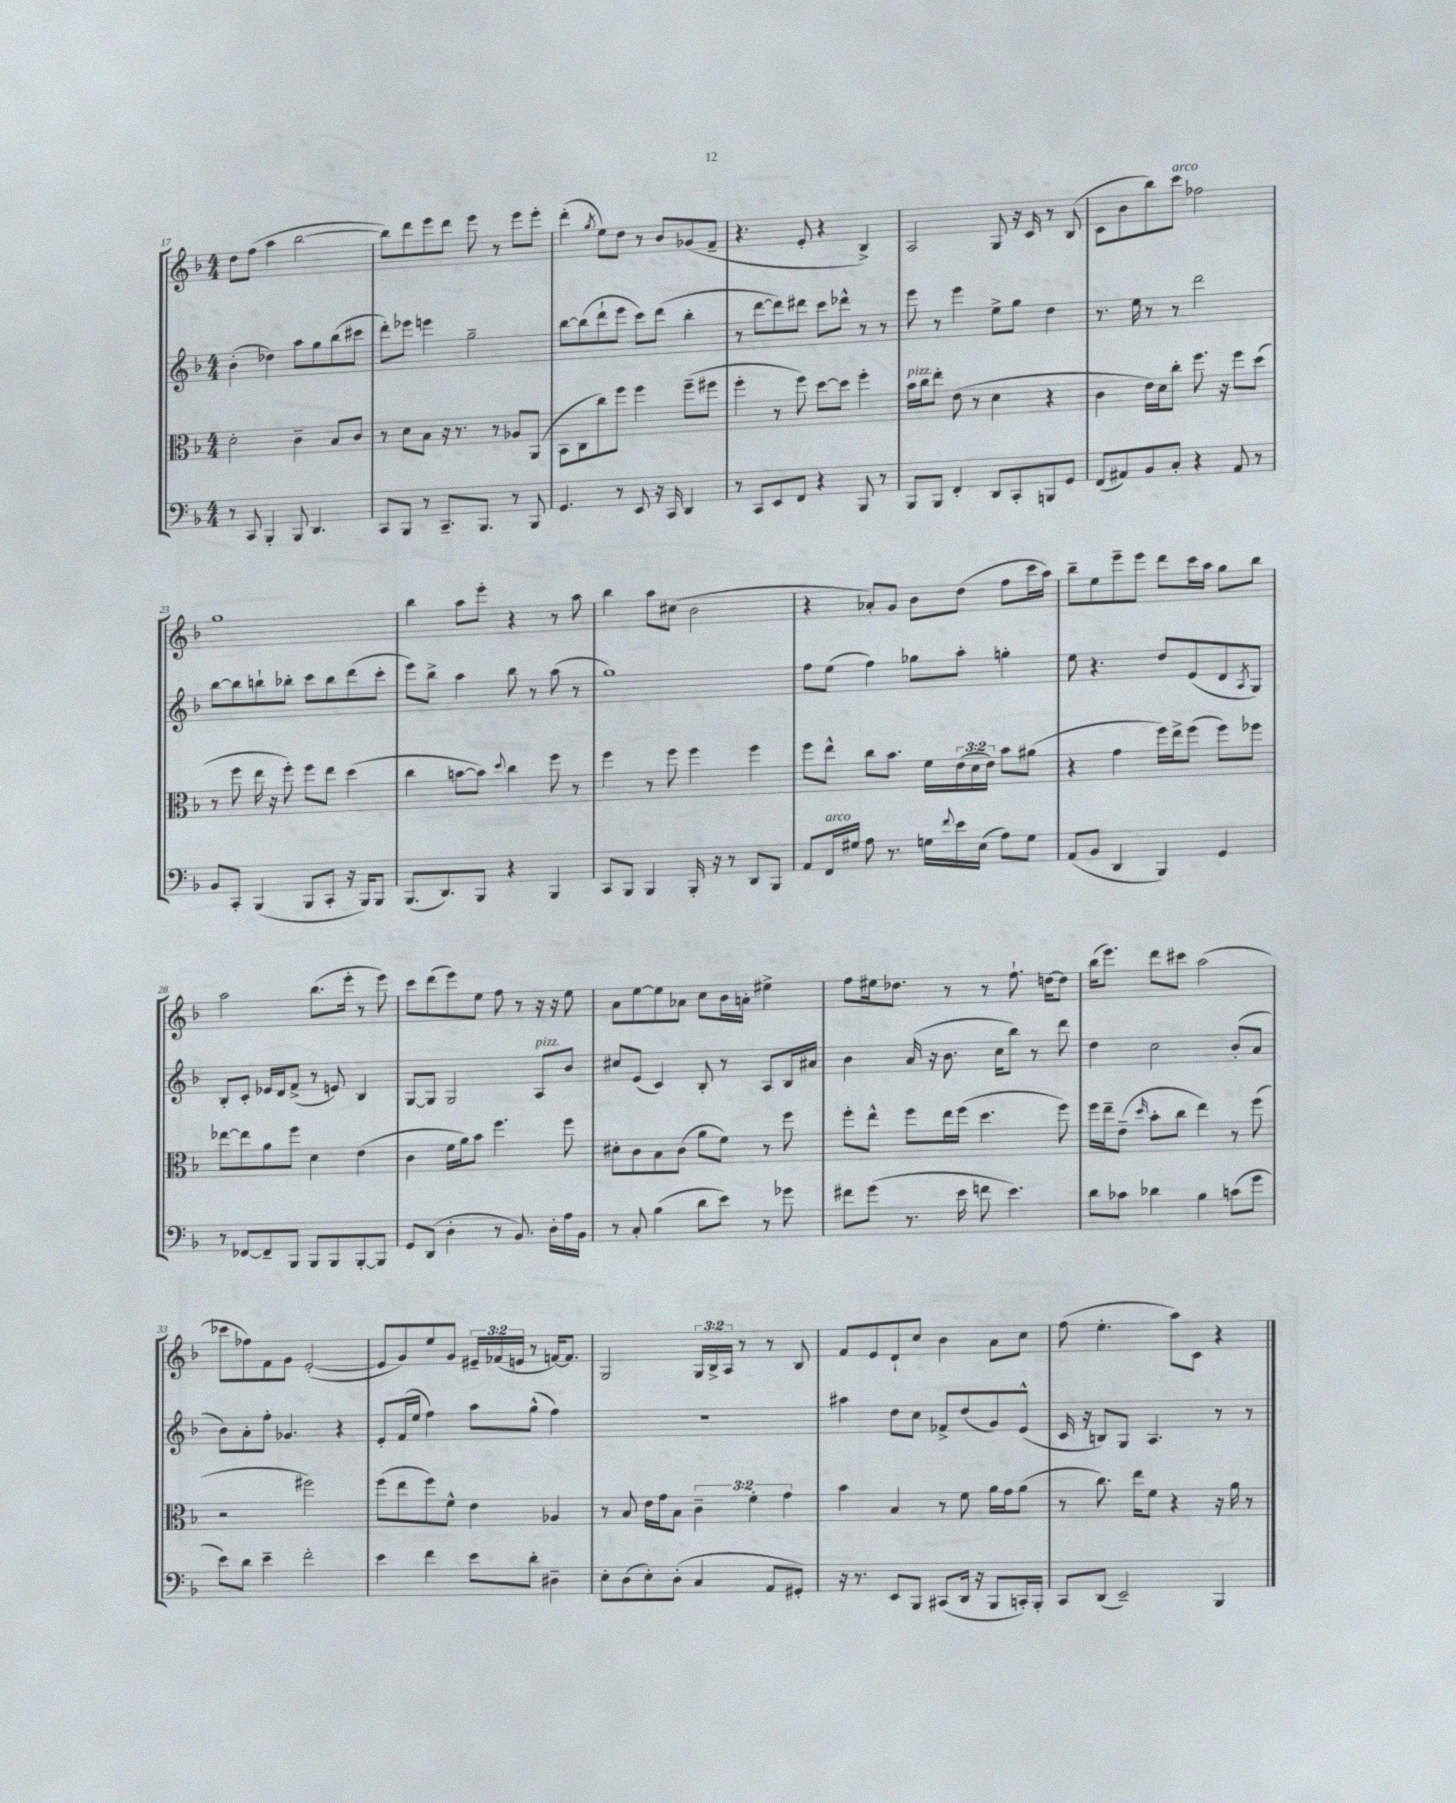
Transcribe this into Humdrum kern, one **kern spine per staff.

**kern	**kern	**kern	**kern
*staff4	*staff3	*staff2	*staff1
*clefF4	*clefC3	*clefG2	*clefG2
*k[b-]	*k[b-]	*k[b-]	*k[b-]
*M4/4	*M4/4	*M4/4	*M4/4
8r	2d'	(4b-'	8dd
8CC	.	.	(8ff
4BBB-'	.	4dd-)	4aa
8BBB-	4c~	8aa	[2bb-
4.DD	.	8gg	.
.	8B-	(8bb-	.
.	8c	8ccc#	.
=	=	=	=
8CC	8r	8ddd')	8bb-])
8BBB-	8d	8eee-	8ddd
8r	8B-	4eee	8eee
8.CC~	16r	.	8ddd
.	8.r	.	.
.	.	2gg~	8eee
8.BBB-	.	.	.
.	8r	.	8r
8r	8A-	.	8eee
8BBB-	(8AA	.	8eee'
=	=	=	=
4.GG	8BB-	[8bb-	(4ddd'
.	8C	(8bb-]	.
.	.	.	8qgg
.	8cc)	8ddd`	8ee)
8r	8ff	8eee	8dd
8EE	4ff	8ccc)	8r
16r	.	(8ddd	8b-
16CC	.	.	.
4DD	(8ff~	4bb-'	(8g-
.	8ff#	.	8f~
=	=	=	=
8r	4ff'	8r	4.r
8CC	.	[8ddd	.
8EE	8r	8ddd])	.
8FF	8ff)	8ddd#	8e'
4r	[8dd	8ccc	4r
.	8dd]	8ddd-^^	.
8BBB-	4ff'	8r	4B-^)
8r	.	8r	.
=	=	=	=
8BBB-	16b-	8eee	2A
.	16cc	.	.
8BBB-	8ee'	8r	.
4FF'	(8e	4eee	.
.	8r	.	.
8DD	4d	8ee^	8G
8CC'	.	8gg	16r
.	.	.	16c
8BBB	4r	4dd	8r
8GG	.	.	(8B-
=	=	=	=
(8FF	4c	8.r	8c
8AA#)	.	.	8b-
.	.	16ee	.
8BB-	16e)	8r	8bb-)
.	16d	.	.
8C'	8cc'	8r	8ccc
4r	8.ff	2ddd	2ff-
.	16r	.	.
8AA#	8ff	.	.
8r	(8dd	.	.
=	=	=	=
8BB-	8r	[8bb-	1gg
8CC'	8ff	8bb-]	.
(4BBB-	16ee	8bb`	.
.	16r	.	.
.	8ff')	8bb-'	.
8BBB-	8ff	8ccc	.
8CC'	8ee	8bb-	.
16r	(4dd	(8ddd	.
16BBB-)	.	.	.
8BBB-	.	8ccc'	.
=	=	=	=
(8.BBB-	4cc	8eee)	4bb-
.	.	8bb-^	.
8.DD)	.	.	.
.	[8b	4aa	8aa
8BBB-	8b])	.	8eee'
.	8qqdd	.	.
4r	4cc	8bb-	4r
.	.	8r	.
4BBB-	8ff	(8aa	8r
.	8r	8r	8aa
=	=	=	=
8CC	4ff	1gg)	4bb-
8BBB-	.	.	.
4BBB-	8r	.	8aa
.	8ff	.	(8cc#
16BBB-'	4ff	.	2b-
16r	.	.	.
8r	.	.	.
8DD	4ff	.	.
8BBB-	.	.	.
=	=	=	=
8AA	8ff	8ff	4r
16FF	8ee^^	(8ee	.
16G#	.	.	.
8A	8cc	4ff)	8a-')
8.r	8.b-	.	8g
.	.	8gg-	8b-
16G	16f	.	.
8qqf	.	.	.
16e	(24e	8aa'	(8dd
.	24d	.	.
(16E	.	.	.
.	24e)	.	.
8A)	8b-	4gg'	8ff
8G	(8a#	.	16ccc
.	.	.	16aa)
=	=	=	=
(8AA	4r	8ee	8bb-~
8BB-	.	4.r	8ee
4DD	4g	.	8eee~
.	.	.	8eee
4BBB-)	16ff)	8dd	8ddd
.	16ee^	.	.
.	(8ff	(8e	16ccc
.	.	.	16aa
4GG	8ff)	8d	8gg
.	.	8qA	.
.	8ff-	8G)	8bb-
=	=	=	=
8r	[8ee-	8B-'	2aa
[8FF-	8ee-]	8c'	.
8FF-~]	8a	16e-	.
.	.	16d	.
8BBB-	8ff	(8f^	.
8BBB-	4d	8r	(8.bb-
8BBB-	.	8e)	.
.	.	.	16eee'
[8BBB-'	(4e	4B-	8r
8BBB-]	.	.	8eee)
=	=	=	=
8GG	4c	[8G	8ccc
(8DD	.	8G]	(8ddd
4D'	16f	2G	8eee)
.	16a)	.	.
.	8b-	.	8ee
8r	4.ff	.	8ff
8.BB-)	.	.	8r
.	.	8A	16r
16D'	.	.	16r
16A	8ff	8b-	8ee
16BB-	.	.	.
=	=	=	=
8r	8d#'	8cc#	8a
8C'	8c	(8e	[8ee
(4B-	8B-	4c)	8ee]
.	(8c	.	8a-
8d	8a	8B-'	8cc
8e)	8f)	8r	16b-
.	.	.	16a'
8r	8r	8A	4ee#^
8g-	8ff	16B-	.
.	.	16a#	.
=	=	=	=
8f#	8ff'	4b-	8ff
(8g	8ee^^	.	16ee#
.	.	.	8.dd-
8.r	8ff	(16a	.
.	.	16r	.
.	16ee	8.b-	8r
16e	(16ff	.	.
8f	4.dd	.	8r
.	.	16cc	.
4.e)	.	8bb-)	8.ff`
.	.	8r	.
.	.	.	[16dd
.	8ff)	8ddd	8dd]
=	=	=	=
8d	16ff	4dd	(16bb-
.	16ee~	.	8.eee)
8c-	(8e~	.	.
.	16qqdd	.	.
4d-	8b-'	2cc	8ddd
.	8cc	.	8ccc#
4B-	4ee)	.	(2aa
(8c	8r	(8b-'	.
8g	(8ff	8a	.
=	=	=	=
8e)	2r	8b-)	8ccc-
8d	.	8a'	8ff-)
4e~	.	8ff'	8f
.	.	4.g-	8g
2f'	2ff#)	.	([2e'
.	.	4r	.
=	=	=	=
4e	(8ff	8e'	8e]
.	8ee	(16f	8g)
.	.	16ee	.
4f	8ff)	4ff)	8ee
.	8f^^	.	8g
8e	4e	8aa	24e#~
.	.	.	(24f-
.	.	.	24e
8d'	.	(8gg^^	8r
4D#~	4A-	4ff)	[16f)
.	.	.	8.f]
=	=	=	=
8E'	8r	1r	2G
(8D	8B-	.	.
8E')	16e	.	.
.	16g	.	.
(8D'	8B-	.	.
4C	6c~	.	24G
.	.	.	24B-^
.	.	.	24A
.	.	.	8r
.	6f'	.	.
8AA	.	.	8r
.	6g	.	.
8GG#')	.	.	8B-
=	=	=	=
16r	4b-	4aa#	8f
8.r	.	.	.
.	.	.	8e
8EE	4B-	8dd	8d`
8BBB-	.	8cc	8cc
(8CC#	8r	8f-^	4b-
16DD	8f	(8dd	.
16r	.	.	.
8BBB-	16a	8g)	8a
.	16g	.	.
16CC')	(8a	(8e^^	8cc
16BBB-'	.	.	.
=	=	=	=
8CC	8r	16c	(8ff
.	.	16r	.
(8DD	8.cc)	8B)	4.ee'
2EE~)	.	8G	.
.	16ee	.	.
.	8f	4.A	.
.	4r	.	8aa)
.	.	.	8c
4BBB-	16r	8r	4r
.	16a	.	.
.	8r	8r	.
==	==	==	==
*-	*-	*-	*-
